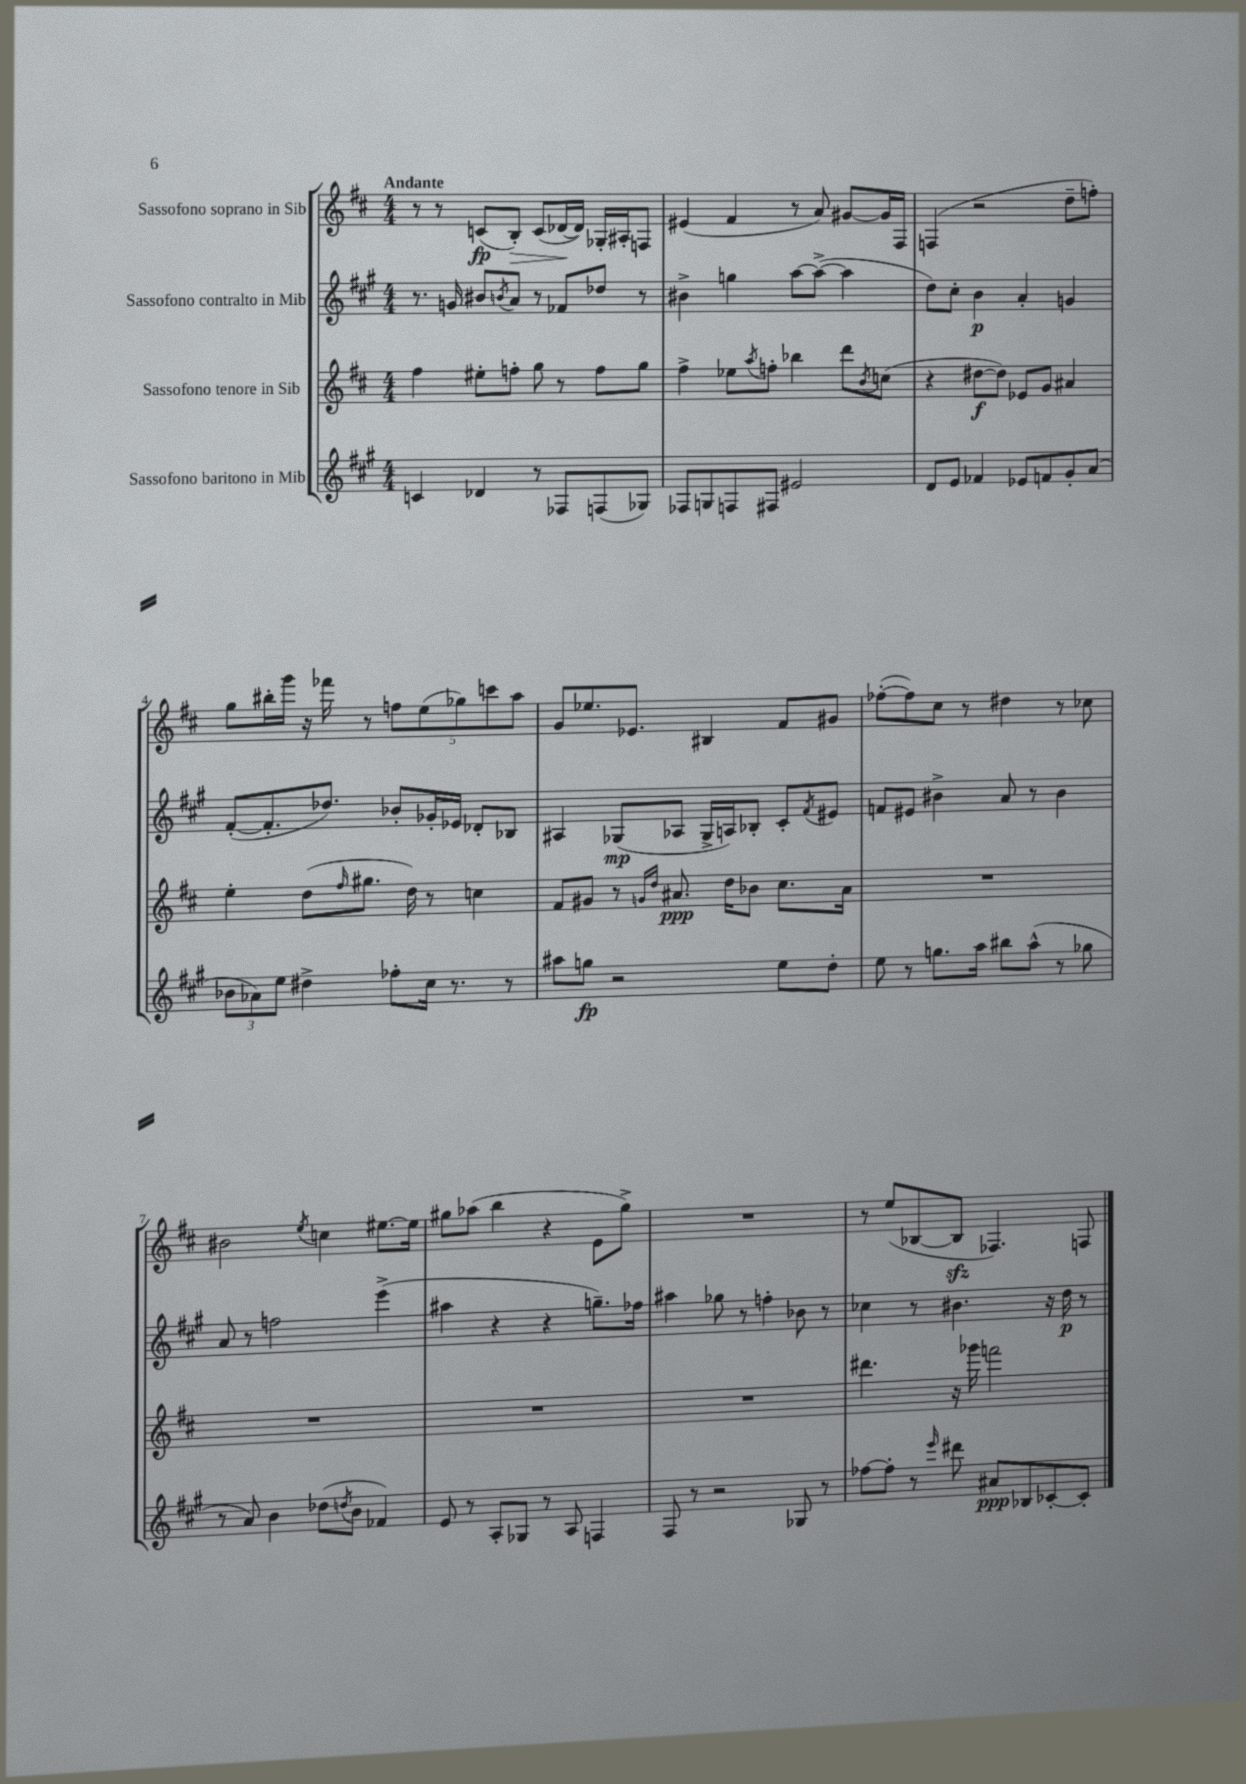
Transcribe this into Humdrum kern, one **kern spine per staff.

**kern	**kern	**kern	**kern
*staff4	*staff3	*staff2	*staff1
*clefG2	*clefG2	*clefG2	*clefG2
*k[f#c#g#]	*k[f#c#]	*k[f#c#g#]	*k[f#c#]
*M4/4	*M4/4	*M4/4	*M4/4
4c	4ff#	8.r	8r
.	.	.	8r
.	.	16g	.
4d-	8ee#'	8b#	(8c
.	.	8qb	.
.	8ff'	8a	8B')
8r	8gg	8r	(8c
8F-	8r	8f-	[16d-
.	.	.	16d-])
(8F	8ff	8dd-	16G-'
.	.	.	16A#'
8G-)	8gg	8r	8F
=	=	=	=
8F-	4ff#^	4b#^	(4e#
8G	.	.	.
8F	8ee-	4gg	4f#
.	8qaa	.	.
8F#	8ff'	.	.
2e#	4bb-	[8aa	8r
.	.	(8aa^_	8a)
.	8ddd	4aa]	[8g#
.	8qb	.	.
.	(8cc	.	16g#]
.	.	.	16F#
=	=	=	=
8d	4r	8dd)	(4F
8e	.	8cc#'	.
4f-	[8dd#	4b	2r
.	8dd#])	.	.
8e-	8e-	4a'	.
8f	8g	.	.
8g#'	4a#	4g	8dd~
(8a	.	.	8ff')
=	=	=	=
12b-	4ee'	([8f#'	8gg
12a-)	.	.	.
.	.	8.f#']	16bb#'
12ee	.	.	.
.	.	.	16ggg
4dd#^	(8dd	.	16r
.	.	8.dd-)	16fff-
.	16qqff#	.	.
.	8.gg#	.	8r
8ff-'	.	8b-'	10ff
.	16dd)	.	.
.	.	.	(10ee
16cc#	8r	16g-'	.
8.r	.	16e-	.
.	.	.	10gg-)
.	4cc	8d-'	.
.	.	.	10ccc
8r	.	8B-	.
.	.	.	10aa
=	=	=	=
8aa#	8f#	4A#	8g
8gg	8g#	.	8.ee-
2r	8r	(8G-	.
.	.	.	8.e-
.	16qqg	.	.
.	16qqdd	.	.
.	8.a#	8A-	.
.	.	16G-^	4B#
.	16dd	16A)	.
.	8b-	8B-'	.
8ee	8.cc#	8c#'	8f#
.	.	8qf#	.
8dd'	.	8e#	8g#
.	16a#	.	.
=	=	=	=
8ee	1r	8f	([8ff-'
8r	.	8e#	8ff-])
8.gg	.	4b#^	8cc#
.	.	.	8r
16aa	.	.	.
8bb#	.	8a	4dd#
(8aa^^	.	8r	.
8r	.	4b#	8r
8gg-	.	.	8cc-
=	=	=	=
8r	1r	8a	2b#
8a)	.	8r	.
4b	.	2ff	.
.	.	.	8qee
(8dd-	.	.	4cc
8qdd	.	.	.
8b	.	.	.
4f-)	.	(4eee^	[8.ee#
.	.	.	16ee#]
=	=	=	=
8e	1r	4aa#	8gg#
8r	.	.	(8aa-
8A'	.	4r	4bb
8G-	.	.	.
8r	.	4r	4r
8A	.	.	.
4F	.	8.gg~)	8e
.	.	.	8gg#^)
.	.	16ff-	.
=	=	=	=
8F#	1r	4aa#	1r
8r	.	.	.
2r	.	8gg-	.
.	.	8r	.
.	.	4ff'	.
8G-	.	8b-	.
8r	.	8r	.
=	=	=	=
[8ff-	4.ddd#	4cc-	8r
8ff-']	.	.	(8ee
8r	.	8r	[8B-
16qqeee	.	.	.
8ddd#	16r	4.b#	8B-]
.	16ggg-	.	.
8a#	2fff	.	4.F-)
8B-	.	.	.
[8c-'	.	16r	.
.	.	16dd	.
8c-']	.	8r	8F
==	==	==	==
*-	*-	*-	*-
